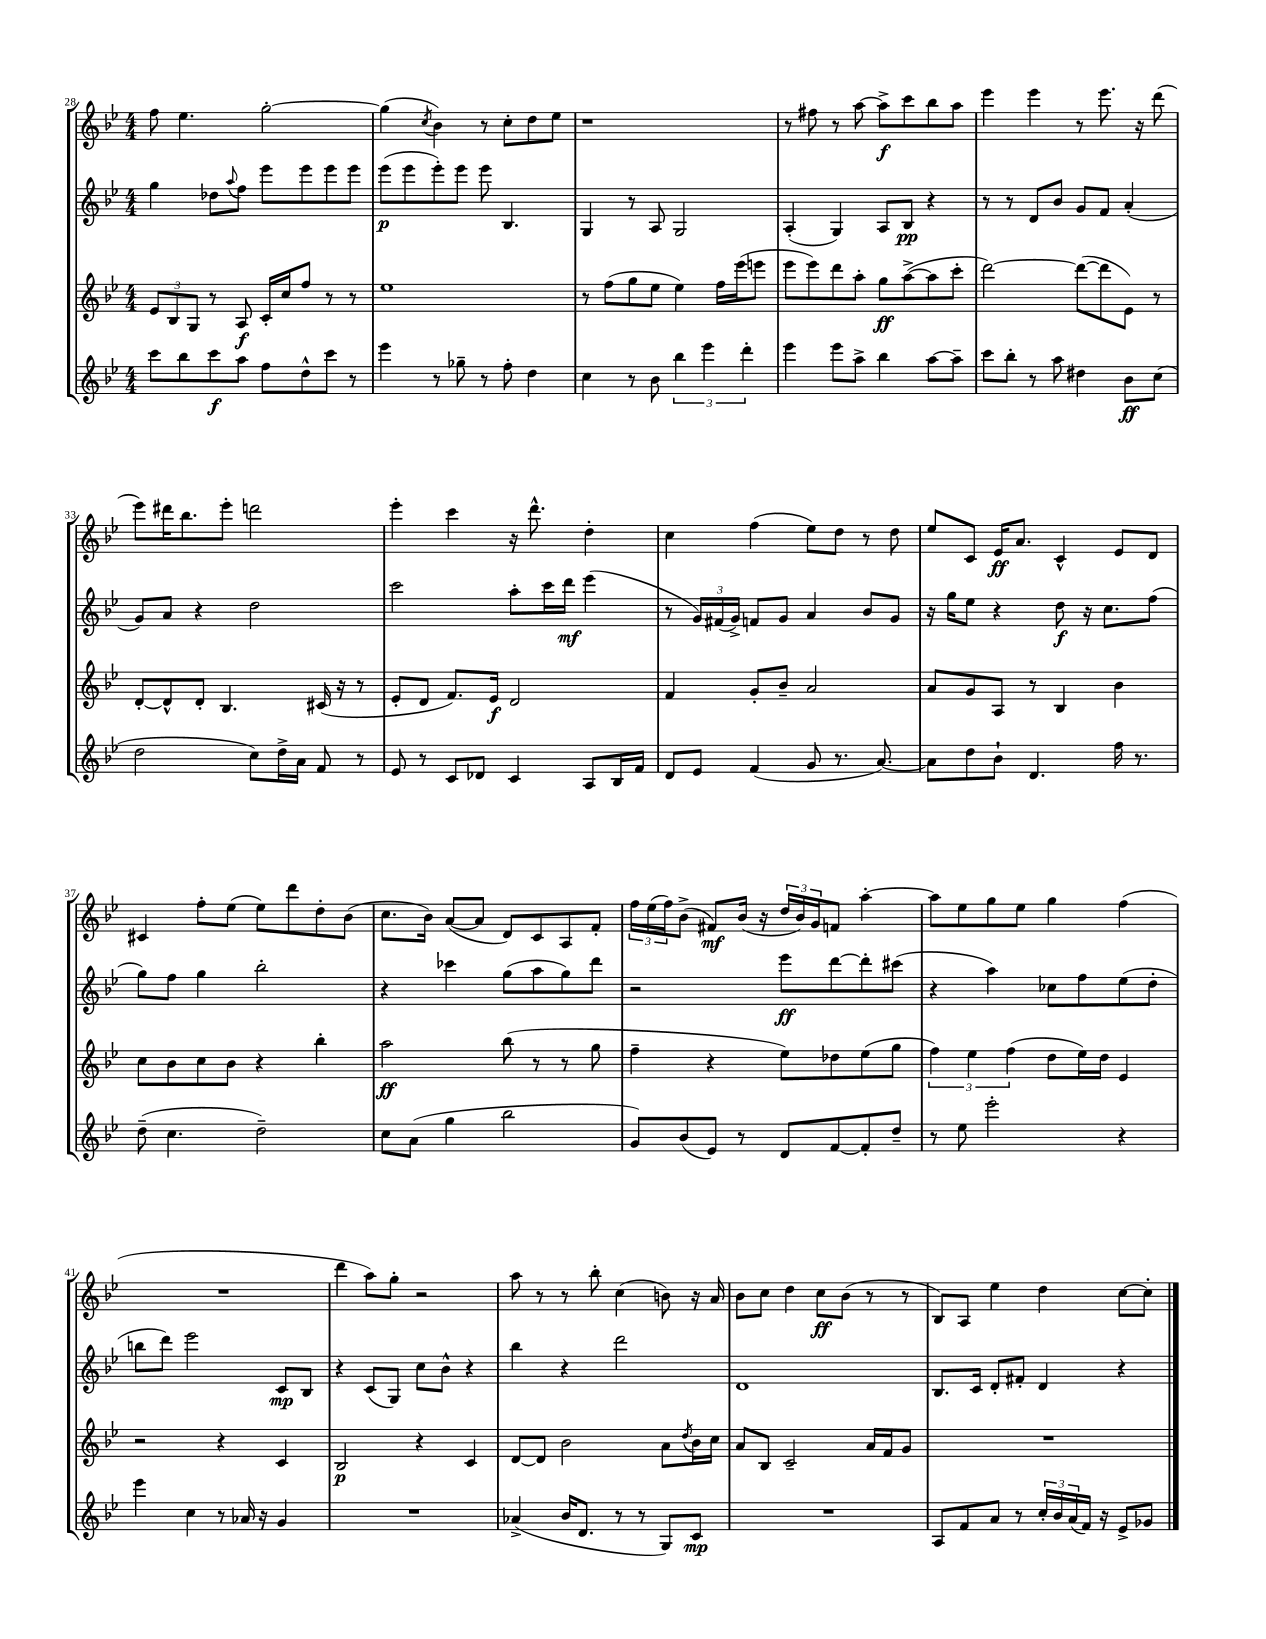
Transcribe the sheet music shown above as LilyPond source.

<<
\new StaffGroup <<
\new Staff = "s0" {
    \clef treble \key bes \major \numericTimeSignature \time 4/4
    f''8 ees''4. g''2~-. |
    g''4( \acciaccatura { c''8 } bes'4) r8 c''8-. d''8 ees''8 |
    r1 |
    r8 fis''8 r8 a''8~ a''8->\f c'''8 bes''8 a''8 |
    ees'''4 ees'''4 r8 ees'''8. r16 d'''8( |
    ees'''8) dis'''16 bes''8. ees'''8-. d'''2 |
    ees'''4-. c'''4 r16 d'''8.-^ d''4-. |
    c''4 f''4( ees''8) d''8 r8 d''8 |
    ees''8 c'8 ees'16\ff a'8. c'4-^ ees'8 d'8 |
    cis'4 f''8-. ees''8( ees''8) d'''8 d''8-. bes'8( |
    c''8. bes'16) a'8~( a'8 d'8) c'8 a8 f'8-. |
    \tuplet 3/2 { f''16 ees''16( f''16) } bes'8->( fis'8\mf) bes'16( r16 \tuplet 3/2 { d''16 bes'16) g'16 } f'8 a''4~-. |
    a''8 ees''8 g''8 ees''8 g''4 f''4( |
    R1 |
    d'''4 a''8) g''8-. r2 |
    a''8 r8 r8 bes''8-. c''4( b'8) r16 a'16 |
    bes'8 c''8 d''4 c''8\ff bes'8( r8 r8 |
    bes8) a8 ees''4 d''4 c''8~ c''8-. \bar "|." |
}
\new Staff = "s1" {
    \clef treble \key bes \major \numericTimeSignature \time 4/4
    g''4 des''8 \appoggiatura { a''8 } f''8 ees'''8 ees'''8 ees'''8 ees'''8 |
    ees'''8\p( ees'''8 ees'''8-.) ees'''8 ees'''8 bes4. |
    g4 r8 a8 g2 |
    a4-.( g4) a8 bes8\pp r4 |
    r8 r8 d'8 bes'8 g'8 f'8 a'4-.( |
    g'8) a'8 r4 d''2 |
    c'''2 a''8-. c'''16 d'''16\mf ees'''4( |
    r8 \tuplet 3/2 { g'16) fis'16( g'16->) } f'8 g'8 a'4 bes'8 g'8 |
    r16 g''16 ees''8 r4 d''8\f r16 c''8. f''8( |
    g''8) f''8 g''4 bes''2-. |
    r4 ces'''4 g''8( a''8 g''8) d'''8 |
    r2 ees'''8\ff d'''8~ d'''8-. cis'''8( |
    r4 a''4) ces''8 f''8 ees''8( d''8-. |
    b''8 d'''8) ees'''2 c'8\mp bes8 |
    r4 c'8( g8) c''8 bes'8-^ r4 |
    bes''4 r4 d'''2 |
    d'1 |
    bes8. c'16 d'8-. fis'8-. d'4 r4 \bar "|." |
}
\new Staff = "s2" {
    \clef treble \key bes \major \numericTimeSignature \time 4/4
    \tuplet 3/2 { ees'8 bes8 g8 } r8 a8\f c'16-. c''16 f''8 r8 r8 |
    ees''1 |
    r8 f''8( g''8 ees''8 ees''4) f''16 ees'''16( e'''8 |
    ees'''8 ees'''8) d'''8 a''8-. g''8\ff a''8~->( a''8 c'''8-. |
    d'''2~) d'''8~( d'''8 ees'8) r8 |
    d'8~-. d'8-^ d'8-. bes4. cis'16( r16 r8 |
    ees'8-. d'8 f'8.) ees'16\f d'2 |
    f'4 g'8-. bes'8-- a'2 |
    a'8 g'8 a8 r8 bes4 bes'4 |
    c''8 bes'8 c''8 bes'8 r4 bes''4-. |
    a''2\ff bes''8( r8 r8 g''8 |
    f''4-- r4 ees''8) des''8 ees''8( g''8 |
    \tuplet 3/2 { f''4) ees''4 f''4( } d''8 ees''16) d''16 ees'4 |
    r2 r4 c'4 |
    bes2\p r4 c'4 |
    d'8~ d'8 bes'2 a'8 \acciaccatura { d''8 } bes'16 c''16 |
    a'8 bes8 c'2-- a'16 f'16 g'8 |
    R1 \bar "|." |
}
\new Staff = "s3" {
    \clef treble \key bes \major \numericTimeSignature \time 4/4
    c'''8 bes''8 c'''8\f a''8 f''8 d''8-^ c'''8 r8 |
    ees'''4 r8 ges''8-- r8 f''8-. d''4 |
    c''4 r8 bes'8 \tuplet 3/2 { bes''4 ees'''4 d'''4-. } |
    ees'''4 ees'''8 a''8-> bes''4 a''8~ a''8-- |
    c'''8 bes''8-. r8 a''8 dis''4 bes'8\ff c''8( |
    d''2 c''8) d''16-> a'16 f'8 r8 |
    ees'8 r8 c'8 des'8 c'4 a8 bes16 f'16 |
    d'8 ees'8 f'4( g'8 r8. a'8.~) |
    a'8 d''8 bes'8-! d'4. f''16 r8. |
    d''8--( c''4. d''2--) |
    c''8 a'8( g''4 bes''2 |
    g'8) bes'8( ees'8) r8 d'8 f'8~ f'8-. d''8-- |
    r8 ees''8 ees'''2-. r4 |
    ees'''4 c''4 r8 aes'16 r16 g'4 |
    R1 |
    aes'4->( bes'16 d'8. r8 r8 g8) c'8\mp |
    R1 |
    a8 f'8 a'8 r8 \tuplet 3/2 { c''16-. bes'16 a'16( } f'16) r16 ees'8-> ges'8 \bar "|." |
}
>>
>>
\layout { \context { \Score currentBarNumber = #28 } }
